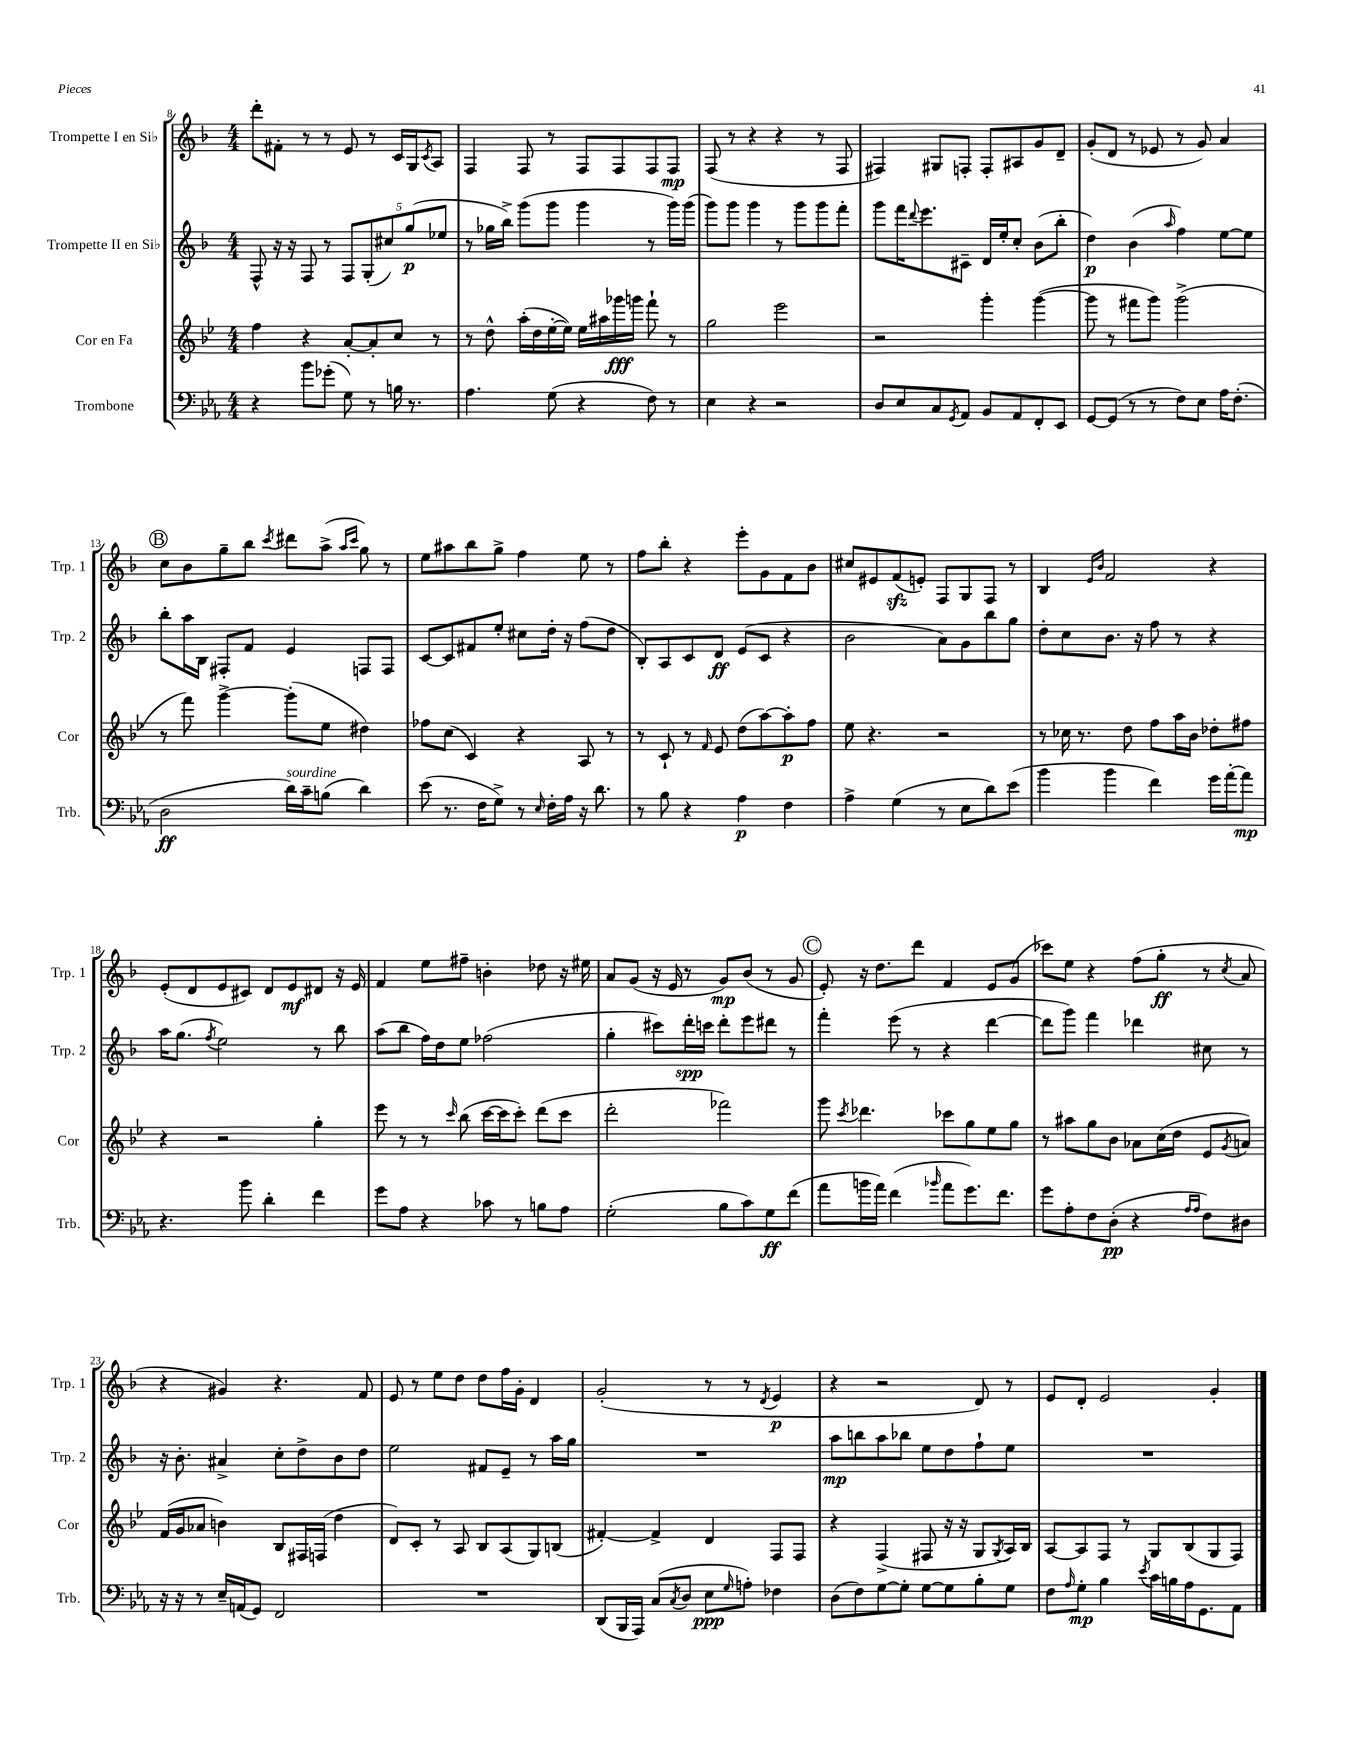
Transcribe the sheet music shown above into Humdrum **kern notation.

**kern	**dynam	**kern	**dynam	**kern	**dynam	**kern	**dynam
*part4	*part4	*part3	*part3	*part2	*part2	*part1	*part1
*staff4	*staff4	*staff3	*staff3	*staff2	*staff2	*staff1	*staff1
*I"Trombone	*	*I"Cor en Fa	*	*I"Trompette II en Si♭	*	*I"Trompette I en Si♭	*
*I'Trb.	*	*I'Cor	*	*I'Trp. 2	*	*I'Trp. 1	*
*clefF4	*	*clefG2	*	*clefG2	*	*clefG2	*
*k[b-e-a-]	*	*k[b-e-]	*	*k[b-]	*	*k[b-]	*
*M4/4	*	*M4/4	*	*M4/4	*	*M4/4	*
=8	=8	=8	=8	=8	=8	=8	=8
4r	.	4ff\	.	8F^^/	.	8ddd'\L	.
.	.	.	.	16r	.	8f#X'\J	.
.	.	.	.	16r	.	.	.
8b-\L	.	4r	.	8F/	.	8r	.
(8g-X'\J	.	.	.	8r	.	8r	.
8G\)	.	[8a'/L	.	10F/L	.	8e/	.
.	.	.	.	(10G'/	.	.	.
8r	.	8a'/]	.	.	.	8r	.
.	.	.	.	10cc#X/)	.	.	.
16Bn\	.	8cc/J	.	.	.	16c/LL	.
.	.	.	.	(10gg/	p	.	.
8.r	.	.	.	.	.	16G/J	.
.	.	.	.	.	.	8qc/	.
.	.	8r	.	.	.	8A/J	.
.	.	.	.	10ee-X/J	.	.	.
=9	=9	=9	=9	=9	=9	=9	=9
4.A-\	.	8r	.	8r	.	4F/	.
.	.	8dd^^\	.	16gg-X\LL	.	.	.
.	.	.	.	16bb-^\JJ)	.	.	.
.	.	(16aa'\LL	.	(8ggg\L	.	8F/	.
.	.	16dd\	.	.	.	.	.
(8G\	.	[16ee-'\	.	8ggg\J	.	8r	.
.	.	16ee-\JJ])	.	.	.	.	.
4r	.	16ee-\LL	.	4ggg\	.	8F/L	.
.	.	16aa#X\	.	.	.	.	.
.	.	16ggg-X\	fff	.	.	8F/	.
.	.	16gggn\JJ	.	.	.	.	.
8F\)	.	8fff`\	.	8r	.	8F/	.
8r	.	8r	.	16ggg\LL)	.	8F/J	mp
.	.	.	.	(16ggg\JJ	.	.	.
=10	=10	=10	=10	=10	=10	=10	=10
4E-\	.	2gg\	.	8ggg\L)	.	(8F/	.
.	.	.	.	8ggg\J	.	8r	.
4r	.	.	.	4ggg\	.	4r	.
2r	.	2eee-\	.	8r	.	4r	.
.	.	.	.	8ggg\L	.	.	.
.	.	.	.	8ggg\	.	8r	.
.	.	.	.	8fff'\J	.	8F/	.
=11	=11	=11	=11	=11	=11	=11	=11
8D/L	.	2r	.	8ggg\L	.	4F#X/)	.
8E-/	.	.	.	16fff\K	.	.	.
.	.	.	.	8qqddd/	.	.	.
.	.	.	.	8.eee\	.	.	.
8C/	.	.	.	.	.	8G#X/L	.
8qGG/	.	.	.	.	.	.	.
8AA-/J	.	.	.	8c#X~\J	.	8Fn'/J	.
8BB-/L	.	4ggg'\	.	16d/LL	.	8F'/L	.
.	.	.	.	16ee'/J	.	.	.
8AA-/	.	.	.	8cc'/J	.	8A#X/	.
8FF'/	.	([4ggg\	.	(8b-\L	.	8g/	.
8EE-/J	.	.	.	8bb-'\J	.	8d~/J	.
=12	=12	=12	=12	=12	=12	=12	=12
[8GG/L	.	8ggg\]	.	4dd\)	p	(8g'/L	.
(8GG/J]	.	8r	.	.	.	8d/J	.
8r	.	8fff#X\L	.	(4b-\	.	8r	.
8r	.	8ggg\J)	.	.	.	8e-X/	.
.	.	.	.	16qqaa/	.	.	.
8F\L)	.	(2ggg^\	.	4ff\)	.	8r	.
8E-\J	.	.	.	.	.	8g/)	.
16A-\KL	.	.	.	[8ee\L	.	4a/	.
(8.F'\J	.	.	.	.	.	.	.
.	.	.	.	8ee\J]	.	.	.
!!LO:LB:g=z
!!LO:REH:place=s1:t=B
=13	=13	=13	=13	=13	=13	=13	=13
2D\	ff	8r	.	8bb-'\L	.	8cc\L	.
.	.	8fff\)	.	16aa\L	.	8b-\	.
.	.	.	.	16B-\JJ	.	.	.
.	.	[4ggg^\	.	8F#X'/L	.	8gg~\	.
.	.	.	.	8f/J	.	8bb-\J	.
.	.	.	.	.	.	8qccc/	.
!LO:TX:a:i:t=sourdine	!	!	!	!	!	!	!
16d\LL)	.	(8ggg'\L]	.	4e/	.	8ddd#X\L	.
16c~\J	.	.	.	.	.	.	.
(8Bn\J	.	8ee-\J	.	.	.	(8aa^\J	.
.	.	.	.	.	.	16qqaa/LL	.
.	.	.	.	.	.	16qqccc/JJ	.
4d\)	.	4dd#X\)	.	8Fn/L	.	8gg\)	.
.	.	.	.	8F/J	.	8r	.
=14	=14	=14	=14	=14	=14	=14	=14
(8e-\	.	8ff-X\L	.	[8c/L	.	8ee\L	.
8.r	.	(8cc\J	.	8c/]	.	8aa#X\	.
.	.	4c/)	.	8f#X/	.	8bb-\	.
16F\KL	.	.	.	.	.	.	.
8G^\J)	.	.	.	8ee'/J	.	8gg^\J	.
8r	.	4r	.	8cc#X\L	.	4ff\	.
16qqE-/	.	.	.	.	.	.	.
16F'\LL	.	.	.	16dd'\Jk	.	.	.
16A-\JJ	.	.	.	16r	.	.	.
16r	.	8A/	.	(8ff\L	.	8ee\	.
8.d\	.	.	.	.	.	.	.
.	.	8r	.	8dd\J	.	8r	.
=15	=15	=15	=15	=15	=15	=15	=15
8r	.	8r	.	8B-'/L)	.	8ff\L	.
8B-\	.	8c`/	.	8A/	.	8bb-'\J	.
4r	.	8r	.	8c/	.	4r	.
.	.	16qqf/	.	.	.	.	.
.	.	8e-/	.	8d/J	ff	.	.
4A-\	p	(8dd\L	.	(8e/L	.	8eee'\L	.
.	.	[8aa\)	.	8c/J	.	8g\	.
4F\	.	8aa'\]	p	4r	.	8f\	.
.	.	8ff\J	.	.	.	8b-\J	.
=16	=16	=16	=16	=16	=16	=16	=16
4A-^\	.	8ee-\	.	2b-\	.	8cc#X/L	.
.	.	4.r	.	.	.	8e#X/	.
(4G\	.	.	.	.	.	(8fzz/	.
.	.	.	.	.	.	8en'/J)	.
8r	.	2r	.	8a\L)	.	8F/L	.
8E-\L	.	.	.	8g\	.	8G/	.
8d\)	.	.	.	8bb-\	.	8F/J	.
(8e-\J	.	.	.	8gg\J	.	8r	.
=17	=17	=17	=17	=17	=17	=17	=17
4b-\	.	8r	.	8dd'\L	.	4B-/	.
.	.	16cc-X\	.	8cc\	.	.	.
.	.	8.r	.	.	.	.	.
.	.	.	.	.	.	16qqe/LL	.
.	.	.	.	.	.	16qqb-/JJ	.
4b-\	.	.	.	8.b-\J	.	2f/	.
.	.	8dd\	.	.	.	.	.
.	.	.	.	16r	.	.	.
4f\)	.	8ff\L	.	8ff\	.	.	.
.	.	16aa\L	.	8r	.	.	.
.	.	16b-\JJ	.	.	.	.	.
16g\LL	.	8dd-X'\L	.	4r	.	4r	.
[16a-'\J	.	.	.	.	.	.	.
8a-\J]	mp	8ff#X\J	.	.	.	.	.
!!LO:LB:g=z
=18	=18	=18	=18	=18	=18	=18	=18
4.r	.	4r	.	16aa\KL	.	(8e'/L	.
.	.	.	.	(8.gg\J	.	.	.
.	.	.	.	.	.	8d/	.
.	.	.	.	8qff/	.	.	.
.	.	2r	.	2ee\)	.	8e/	.
8b-\	.	.	.	.	.	8c#X/J)	.
4d'\	.	.	.	.	.	8d/L	.
.	.	.	.	.	.	8e/	mf
4f\	.	4gg'\	.	8r	.	8d#X/J	.
.	.	.	.	8bb-\	.	16r	.
.	.	.	.	.	.	16e/	.
=19	=19	=19	=19	=19	=19	=19	=19
8g\L	.	8eee-\	.	(8aa\L	.	4f/	.
8A-\J	.	8r	.	8bb-\J	.	.	.
4r	.	8r	.	16ff\LL)	.	8ee\L	.
.	.	.	.	16dd\J	.	.	.
.	.	16qqccc/	.	.	.	.	.
.	.	(8bb-\	.	8ee\J	.	8ff#X~\J	.
8c-X\	.	[16ccc\LL	.	(2ff-X\	.	4bn'\	.
.	.	16ccc\J]	.	.	.	.	.
8r	.	8ccc'\J)	.	.	.	.	.
8Bn\L	.	(8ddd\L	.	.	.	8dd-X\	.
8A-\J	.	8ccc\J	.	.	.	16r	.
.	.	.	.	.	.	16ee#X\	.
=20	=20	=20	=20	=20	=20	=20	=20
(2G'\	.	2ddd'\	.	4gg'\	.	8a/L	.
.	.	.	.	.	.	(8g/J	.
.	.	.	.	8ccc#X\L)	.	16r	.
.	.	.	.	.	.	16e/	.
.	.	.	.	16ddd'\L	spp	8r	.
.	.	.	.	16cccn\JJ	.	.	.
8B-\L	.	2fff-X\)	.	8ddd'\L	.	8g/L)	mp
8c\)	.	.	.	8eee\	.	(8b-/J	.
8G\	ff	.	.	8ddd#X\J	.	8r	.
(8f\J	.	.	.	8r	.	8g/	.
!!LO:REH:place=s1:t=C
=21	=21	=21	=21	=21	=21	=21	=21
8a-\L	.	8ggg\	.	4fff'\	.	8e'/)	.
.	.	8qccc/	.	.	.	.	.
16bn\L	.	4.ddd-X\	.	.	.	16r	.
16a-\JJ)	.	.	.	.	.	8.dd\L	.
(4f\	.	.	.	(8eee\	.	.	.
.	.	.	.	8r	.	8ddd\J	.
16qqb-X/	.	.	.	.	.	.	.
8a-\L	.	8ccc-X\L	.	4r	.	4f/	.
8.g\)	.	8gg\	.	.	.	.	.
.	.	8ee-\	.	[4ddd\	.	8e/L	.
8.f\J	.	.	.	.	.	.	.
.	.	8gg\J	.	.	.	(8g/J	.
=22	=22	=22	=22	=22	=22	=22	=22
8g\L	.	8r	.	8ddd\L]	.	8ccc-X\L)	.
8A-'\	.	8aa#X\L	.	8ggg\J)	.	8ee\J	.
8F\	.	8gg\	.	4fff\	.	4r	.
(8D'\J	pp	8b-\J	.	.	.	.	.
4r	.	8a-X\L	.	4ddd-X\	.	(8ff\L	.
.	.	(16cc\L	.	.	.	8gg'\J	ff
.	.	16dd\JJ	.	.	.	.	.
16qqA-/LL	.	.	.	.	.	.	.
16qqA-/JJ	.	.	.	.	.	.	.
8F\L)	.	8e-/L	.	8cc#X\	.	8r	.
.	.	8qg/	.	.	.	8qcc/	.
8D#X\J	.	8an/J)	.	8r	.	8a/	.
!!LO:LB:g=z
=23	=23	=23	=23	=23	=23	=23	=23
16r	.	(16f/LL	.	16r	.	4r	.
16r	.	16g/J	.	8.b-'\	.	.	.
8r	.	8a-X/J	.	.	.	.	.
16E-~/LL	.	4bn\)	.	4a#X^/	.	4g#X/)	.
(16AAn/J	.	.	.	.	.	.	.
8GG/J)	.	.	.	.	.	.	.
2FF/	.	8B-/L	.	8cc'\L	.	4.r	.
.	.	16F#X/L	.	8dd^\	.	.	.
.	.	(16Fn/JJ	.	.	.	.	.
.	.	4dd\	.	8b-\	.	.	.
.	.	.	.	8dd\J	.	8f/	.
=24	=24	=24	=24	=24	=24	=24	=24
1r	.	8d/L)	.	2ee\	.	8e/	.
.	.	8c'/J	.	.	.	8r	.
.	.	8r	.	.	.	8ee\L	.
.	.	8A/	.	.	.	8dd\J	.
.	.	8B-/L	.	8f#X/L	.	8dd\L	.
.	.	(8A/	.	8e~/J	.	16ff\L	.
.	.	.	.	.	.	16g'\JJ	.
.	.	8G/)	.	8r	.	4d/	.
.	.	(8Bn/J	.	16aa\LL	.	.	.
.	.	.	.	16gg\JJ	.	.	.
=25	=25	=25	=25	=25	=25	=25	=25
(8DD/L	.	[4f#X'/)	.	1r	.	(2g'/	.
16BBB-/L	.	.	.	.	.	.	.
16AAA-/JJ)	.	.	.	.	.	.	.
(8C/L	.	4f#^/]	.	.	.	.	.
8qC/	.	.	.	.	.	.	.
8D/J	.	.	.	.	.	.	.
8E-\L	ppp	4d/	.	.	.	8r	.
16qqG/	.	.	.	.	.	.	.
8An'\J)	.	.	.	.	.	8r	.
.	.	.	.	.	.	8qd/	.
4F-X\	.	8F/L	.	.	.	4e/	p
.	.	8F/J	.	.	.	.	.
=26	=26	=26	=26	=26	=26	=26	=26
(8D\L	.	4r	.	8aa\L	mp	4r	.
8F\)	.	.	.	8bbn\	.	.	.
[8G\	.	(4F^/	.	8aa\	.	2r	.
8G'\J]	.	.	.	8bb-X\J	.	.	.
[8G\L	.	8F#X/	.	8ee\L	.	.	.
8G\]	.	16r	.	8dd\	.	.	.
.	.	16r	.	.	.	.	.
8B-'\	.	8G/L	.	8ff`\	.	8d/)	.
.	.	8qG/	.	.	.	.	.
8G\J	.	16A/L)	.	8ee\J	.	8r	.
.	.	16B-/JJ	.	.	.	.	.
=27	=27	=27	=27	=27	=27	=27	=27
8F\L	.	[8A/L	.	1r	.	8e/L	.
16qqA-/	.	.	.	.	.	.	.
8G'\J	mp	8A/]	.	.	.	8d'/J	.
4B-\	.	8F/J	.	.	.	2e/	.
.	.	8r	.	.	.	.	.
8qe-/	.	.	.	.	.	.	.
16c\LL	.	8G/L	.	.	.	.	.
16Bn\	.	.	.	.	.	.	.
16A-\J	.	(8B-/	.	.	.	.	.
8.GG\	.	.	.	.	.	.	.
.	.	8G/	.	.	.	4g'/	.
8AA-\J	.	8F/J)	.	.	.	.	.
==	==	==	==	==	==	==	==
*-	*-	*-	*-	*-	*-	*-	*-
